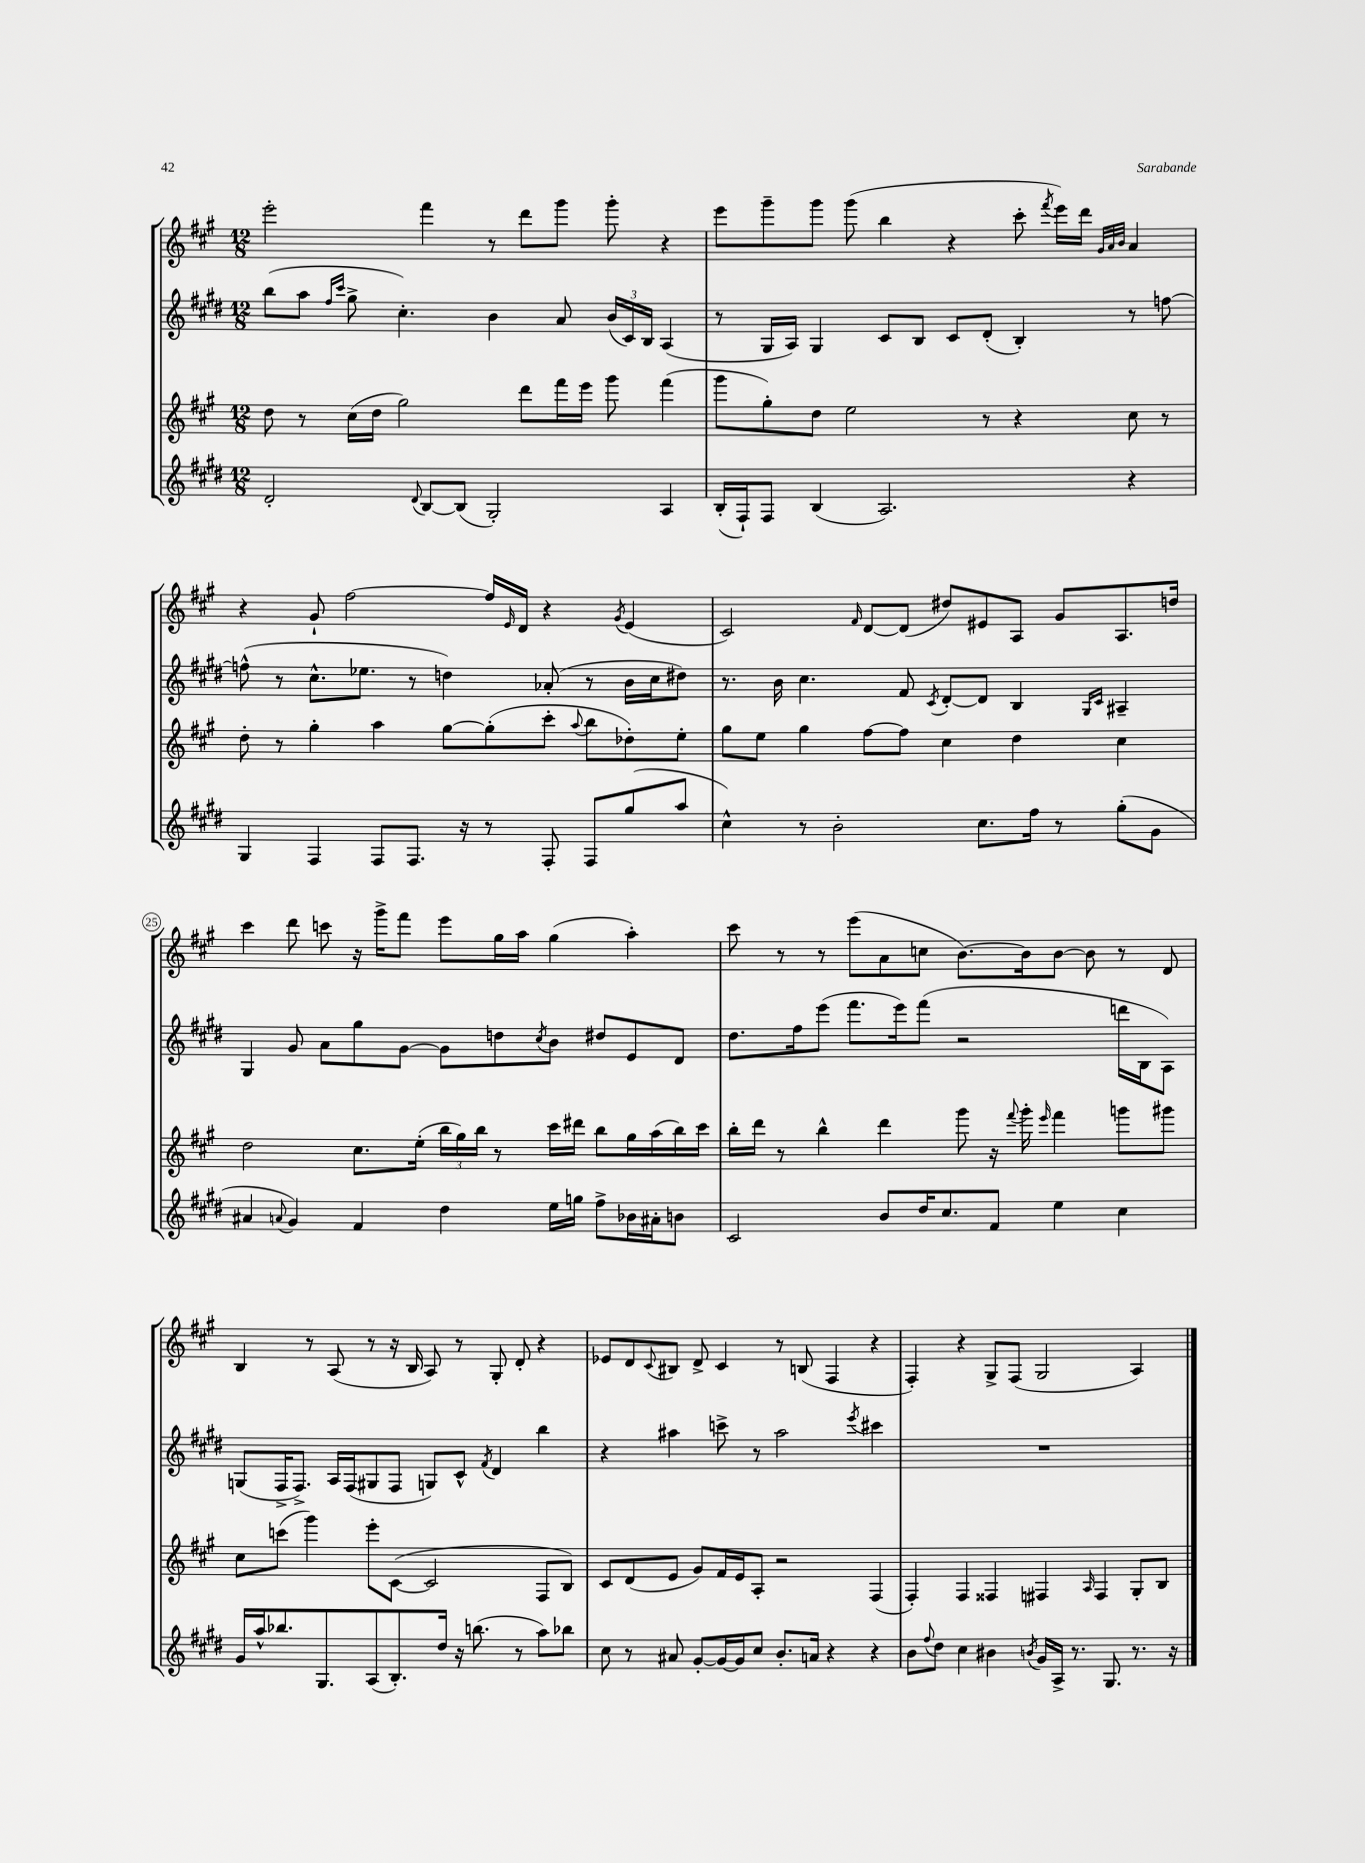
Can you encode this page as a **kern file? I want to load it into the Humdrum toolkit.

**kern	**kern	**kern	**kern
*staff4	*staff3	*staff2	*staff1
*clefG2	*clefG2	*clefG2	*clefG2
*k[f#c#g#d#]	*k[f#c#g#]	*k[f#c#g#d#]	*k[f#c#g#]
*M12/8	*M12/8	*M12/8	*M12/8
2d#'	8dd	(8bb	2eee'
.	8r	8aa	.
.	.	16qqff#	.
.	.	16qqccc#	.
.	(16cc#	8gg#^	.
.	16dd	.	.
.	2gg#)	4.cc#')	.
8qqd#	.	.	.
[8B	.	.	4fff#
(8B]	.	.	.
2G#')	.	4b	8r
.	8ddd	.	8ddd
.	16fff#	8a	8ggg#
.	16eee	.	.
.	8ggg#	(24b	8ggg#'
.	.	24c#)	.
.	.	24B	.
4A	(4fff#	(4A	4r
=	=	=	=
(16B'	8ggg#	8r	8eee
16F#`)	.	.	.
8F#	8gg#')	16G#	8ggg#~
.	.	16A)	.
(4B	8dd	4G#	8ggg#
.	2ee	.	(8ggg#
2.A)	.	8c#	4bb
.	.	8B	.
.	.	8c#	4r
.	8r	(8d#'	.
.	4r	4B')	8ccc#'
.	.	.	8qfff#
.	.	.	16eee)
.	.	.	16ddd
.	.	.	32qqg#
.	.	.	32qqa
.	.	.	32qqb
4r	8cc#	8r	4a
.	8r	[8ff	.
=	=	=	=
4G#	8dd'	(8ff^^]	4r
.	8r	8r	.
4F#	4gg#'	8.cc#^^	8g#`
.	.	.	[2ff#
.	.	8.ee-	.
8F#	4aa	.	.
8.F#	.	8r	.
.	[8gg#	4dd)	.
16r	.	.	.
8r	(8gg#']	.	16ff#]
.	.	.	16qqe
.	.	.	16d
8F#'	8ccc#'	(8a-'	4r
.	8qqaa	.	.
8F#	8bb	8r	.
.	.	.	8qg#
(8gg#	8dd-')	16b	(4e
.	.	16cc#	.
8aa	8ee'	8dd#)	.
=	=	=	=
4cc#^^)	8gg#	8.r	2c#)
.	8ee	.	.
.	.	16b	.
8r	4gg#	4.cc#	.
2b'	.	.	.
.	.	.	16qqf#
.	[8ff#	.	[8d
.	8ff#]	8f#	(8d]
.	.	8qc#	.
.	4cc#	[8d#'	8dd#)
8.cc#	.	8d#]	8e#
.	4dd	4B	8A
16ff#	.	.	.
8r	.	.	8g#
.	.	16qqG#	.
.	.	16qqc#	.
(8gg#'	4cc#	4A#~	8.A
8g#	.	.	.
.	.	.	16dd
=	=	=	=
4a#	2dd	4G#	4ccc#
8qqa	.	.	.
4g#)	.	8g#	8ddd
.	.	8a	8ccc
4f#	8.cc#	8gg#	16r
.	.	.	16ggg#^
.	.	[8g#	8fff#
.	(16ee'	.	.
4dd#	24bb	8g#]	8eee
.	24gg#)	.	.
.	24bb	.	.
.	8r	8dd	16gg#
.	.	.	16aa
.	.	8qcc#	.
16ee	16ccc#	8b	(4gg#
16gg	16ddd#	.	.
8ff#^	8bb	8dd#	.
16b-	16gg#	8e	4aa')
16a#'	(16aa	.	.
8b	16bb)	8d#	.
.	16ccc#	.	.
=	=	=	=
2c#	16bb'	8.dd#	8ccc#
.	16ddd	.	.
.	8r	.	8r
.	.	16ff#	.
.	4bb^^	(8eee	8r
.	.	8.fff#	(8eee
8b	4ddd	.	8a
.	.	16eee)	.
16dd#	.	(8fff#	8cc
8.cc#	.	.	.
.	8ggg#	2r	[8.b)
8f#	16r	.	.
.	8qqfff#	.	.
.	16ggg#'	.	16b]
.	16qqeee	.	.
4ee	4fff#	.	[8b
.	.	.	8b]
4cc#	8ggg	16ddd	8r
.	.	16B	.
.	8ggg#	8A)	8d
=	=	=	=
16g#	8cc#	(8G	4B
16aa^^	.	.	.
8.bb-	(8ccc	16F#^	.
.	.	8.F#^)	.
.	4ggg#)	.	8r
8.G#	.	.	.
.	.	16A	(8A
.	.	(16F#	.
(8A	8eee'	8G#	8r
8.B')	([8c#	8F#	16r
.	.	.	16B
.	2c#]	8G)	8A)
16dd#	.	.	.
16r	.	8c#^^	8r
(8.bb	.	.	.
.	.	8qf#	.
.	.	4d#	8G#'
8r	.	.	8d'
8aa)	8F#	4bb	4r
8bb-	8B)	.	.
=	=	=	=
8cc#	8c#	4r	8e-
8r	(8d	.	8d
.	.	.	8qqc#
8a#	8e	4aa#	8B#
[8g#'	8g#)	.	8d^
16g#_	16f#	8ccc^	4c#
16g#]	16e	.	.
8cc#	8A'	8r	.
8.b'	2r	2aa#	8r
.	.	.	(8B
16a	.	.	.
4r	.	.	4F#
.	.	8qeee	.
4r	(4F#	4ccc#	4r
=	=	=	=
8b	4F#')	1.r	4F#')
8qqff#	.	.	.
8dd#	.	.	.
4cc#	4F#	.	4r
4b#	4F##	.	8G#^
.	.	.	(8F#
8qb	.	.	.
16g#	4F#	.	2G#
16A^	.	.	.
8.r	.	.	.
.	16qqA	.	.
.	4F#	.	.
8.G#	.	.	.
8.r	8G#'	.	4A)
.	8B	.	.
16r	.	.	.
==	==	==	==
*-	*-	*-	*-
